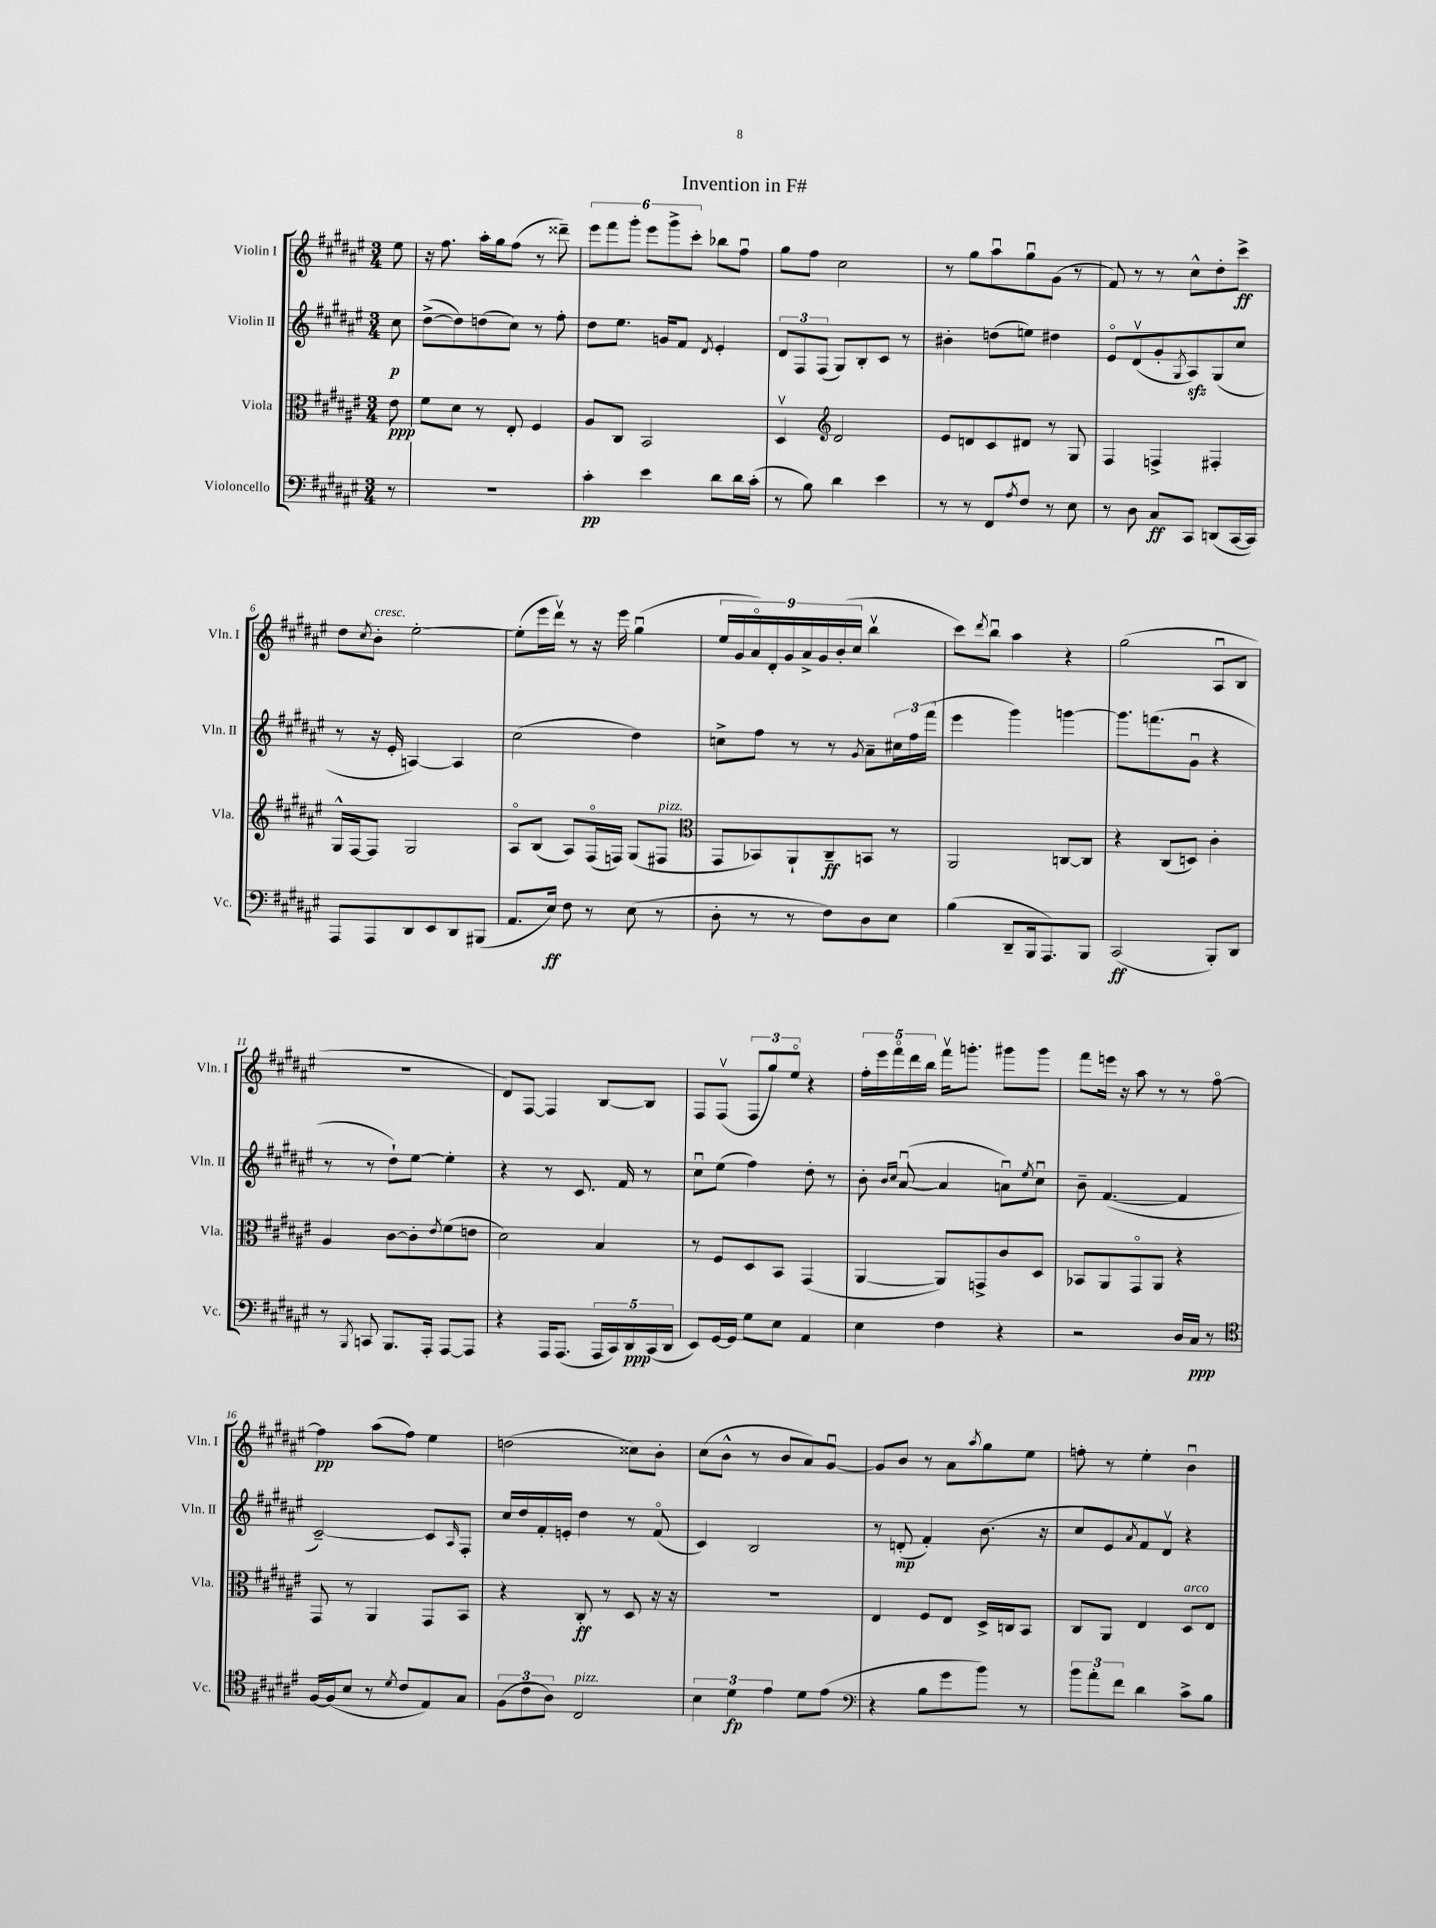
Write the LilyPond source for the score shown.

\header { title = "Invention in F#" }
<<
\new StaffGroup <<
\new Staff = "s0" \with { instrumentName = "Violin I" shortInstrumentName = "Vln. I" } {
    \clef treble \key fis \major \numericTimeSignature \time 3/4 \partial 8
    eis''8 |
    r16 fis''8. ais''16-. gis''16 fis''8( r8 disis'''8--) |
    \tuplet 6/4 { eis'''8 fis'''8 gis'''8-. eis'''8 gis'''8-> cis'''8-. } bes''8 fis''8\downbow |
    gis''8 fis''8 cis''2 |
    r8 gis''8 ais''8\downbow gis''8\downbow gis'8( r8 |
    fis'8) r8 r8 cis''8-^ dis''8-. cis'''8->\ff |
    dis''8 \acciaccatura { cis''8 } b'8-.^\markup { \italic "cresc." } eis''2~-. |
    eis''8-.( eis'''16 dis'''16\upbow) r8 r16 eis'''16 gis''4\downbow( |
    \tuplet 9/8 { eis''16 gis'16 ais'16\flageolet) dis'16-. gis'16 ais'16-> gis'16 b'16-.( cis''16 } b''4\upbow |
    cis'''8) \acciaccatura { dis'''8 } b''8\downbow ais''4 r4 |
    gis''2( ais8\downbow b8 |
    R2. |
    dis'8) fis8~ fis4 b8~ b8 |
    fis8 fis8\upbow( \tuplet 3/2 { fis8 gis''8) eis''8\flageolet } r4 |
    \tuplet 5/4 { fis''16-. eis'''16 fis'''16\flageolet dis'''16 b''16 } fis'''16\upbow g'''8.-. gis'''8 gis'''8 |
    fis'''8 e'''16 r16 ais''8 r8 r8 fis''8~\flageolet |
    fis''4\pp ais''8( fis''8) eis''4 |
    d''2( cisis''8) b'8-. |
    cis''8( b'8-^ r8 b'8 ais'8) gis'8~\downbow |
    gis'8 b'8 r8 ais'8 \acciaccatura { ais''8 } gis''8 eis''8 |
    f''8-. r8 eis''4-. b'4\downbow \bar "|." |
}
\new Staff = "s1" \with { instrumentName = "Violin II" shortInstrumentName = "Vln. II" } {
    \clef treble \key fis \major \numericTimeSignature \time 3/4 \partial 8
    cis''8\p |
    dis''8~->( dis''8) d''8( cis''8) r8 fis''8-. |
    dis''8 eis''8. g'16 fis'8 \acciaccatura { dis'8 } eis'4-. |
    \tuplet 3/2 { dis'8 fis8 fis8( } gis8) b8-. cis'8 r8 |
    bis'4-. d''8( e''8) dis''4 |
    eis'8\flageolet dis'8\upbow( gis'8-. \acciaccatura { gis8 } ais8\sfz) gis8( cis''8 |
    r8 r16 eis'16-. a4~) a4 |
    cis''2( dis''4) |
    c''8-> fis''8 r8 r8 \acciaccatura { gis'8 } ais'8-- \tuplet 3/2 { cis''16 fis''16 fis'''16( } |
    eis'''4 gis'''4) g'''4~ |
    g'''8. f'''8.( gis'8\downbow r4 |
    r8 r8 dis''8-!) eis''8~ eis''4-. |
    r4 r8 cis'8. fis'16 r8 |
    cis''8\downbow eis''8( fis''4) dis''8-. r8 |
    b'8-. \grace { b'16 cis''16 } ais'8~\downbow( ais'4 a'8\downbow) \acciaccatura { eis''8 } cis''8\downbow |
    b'8-- fis'4.~( fis'4 |
    cis'2~--) cis'8 \grace { ais16 } fis8-. |
    cis''16 dis''16 fis'16-. e'16-. dis''4 r8 fis'8\flageolet( |
    cis'4) b2 |
    r8 d'8-.\mp( fis'4-.) b'8.( r16 |
    cis''8 eis'8) \acciaccatura { ais'8 } fis'8 dis'8\upbow r4 \bar "|." |
}
\new Staff = "s2" \with { instrumentName = "Viola" shortInstrumentName = "Vla." } {
    \clef alto \key fis \major \numericTimeSignature \time 3/4 \partial 8
    eis'8\ppp |
    fis'8 dis'8 r8 eis8-. fis4 |
    ais8 cis8 b,2 |
    dis4\upbow \clef treble dis'2 |
    eis'8 d'8 cis'8 dis'8 r8 gis8 |
    fis4 f4-> fis4-. |
    gis16-^ fis16~ fis8 gis2 |
    ais8\flageolet b8( ais8) fis16\flageolet( f16) gis8( fis8^\markup { \italic "pizz." } |
    \clef alto gis,8 bes,8) ais,8-! cis8--\ff b,8 r8 |
    ais,2 c8~ c8 |
    r4 cis8( d8) cis'4-. |
    ais4 cis'8~ cis'8-. \acciaccatura { eis'8 } fis'8( e'8 |
    dis'2) b4 |
    r8 fis8 dis8 b,8 gis,4( |
    ais,4~ ais,8) g,8-> cis'8 dis8 |
    bes,8 ais,8 gis,8\flageolet ais,8 r4 |
    gis,8 r8 ais,4 gis,8 b,8 |
    r4 cis8-.\ff r8 dis8 r16 r16 |
    R2. |
    eis4 fis8 eis8 dis16-> c16 b,8 |
    cis8 ais,8 eis4 dis8^\markup { \italic "arco" } eis8 \bar "|." |
}
\new Staff = "s3" \with { instrumentName = "Violoncello" shortInstrumentName = "Vc." } {
    \clef bass \key fis \major \numericTimeSignature \time 3/4 \partial 8
    r8 |
    R2. |
    cis'4-.\pp eis'4 dis'8 dis'16 cis'16-.( |
    r8 b8) dis'4 eis'4 |
    r8 r8 fis,8 \acciaccatura { ais8 } fis8 r8 eis8 |
    r8 dis8 cis8\ff cis,8 d,8( cis,16~ cis,16) |
    ais,,8 ais,,8 dis,8 eis,8 dis,8 bis,,8( |
    ais,8. eis16\ff) fis8 r8 eis8( r8 |
    dis8-. r8 r8 fis8) dis8 eis8 |
    b4( dis,8-- b,,16 ais,,8.) b,,8 |
    cis,2\ff( b,,8-.) dis,8 |
    r8 \acciaccatura { b,,8 } c,8 b,,8. ais,,16-. ais,,8~ ais,,8 |
    r4 ais,,16 ais,,8.( \tuplet 5/4 { ais,,16 cis,16) dis,16\ppp cis,16( dis,16 } |
    eis,8) gis,16~ gis,16 gis8 eis8 ais,4 |
    eis4 fis4 r4 |
    r2 dis16 cis16\ppp r8 |
    \clef tenor fis16~ fis16( b8 r8 \acciaccatura { dis'8 } cis'8 eis8) gis8 |
    \tuplet 3/2 { fis8( cis'8 ais8) } cis2^\markup { \italic "pizz." } |
    \tuplet 3/2 { b4 dis'4\fp eis'4 } dis'8 eis'8( |
    \clef bass r4 b8 gis'8 b'8) r8 |
    \tuplet 3/2 { b'8 ais'8-. fis'8 } dis'4 cis'8-> b8 \bar "|." |
}
>>
>>
